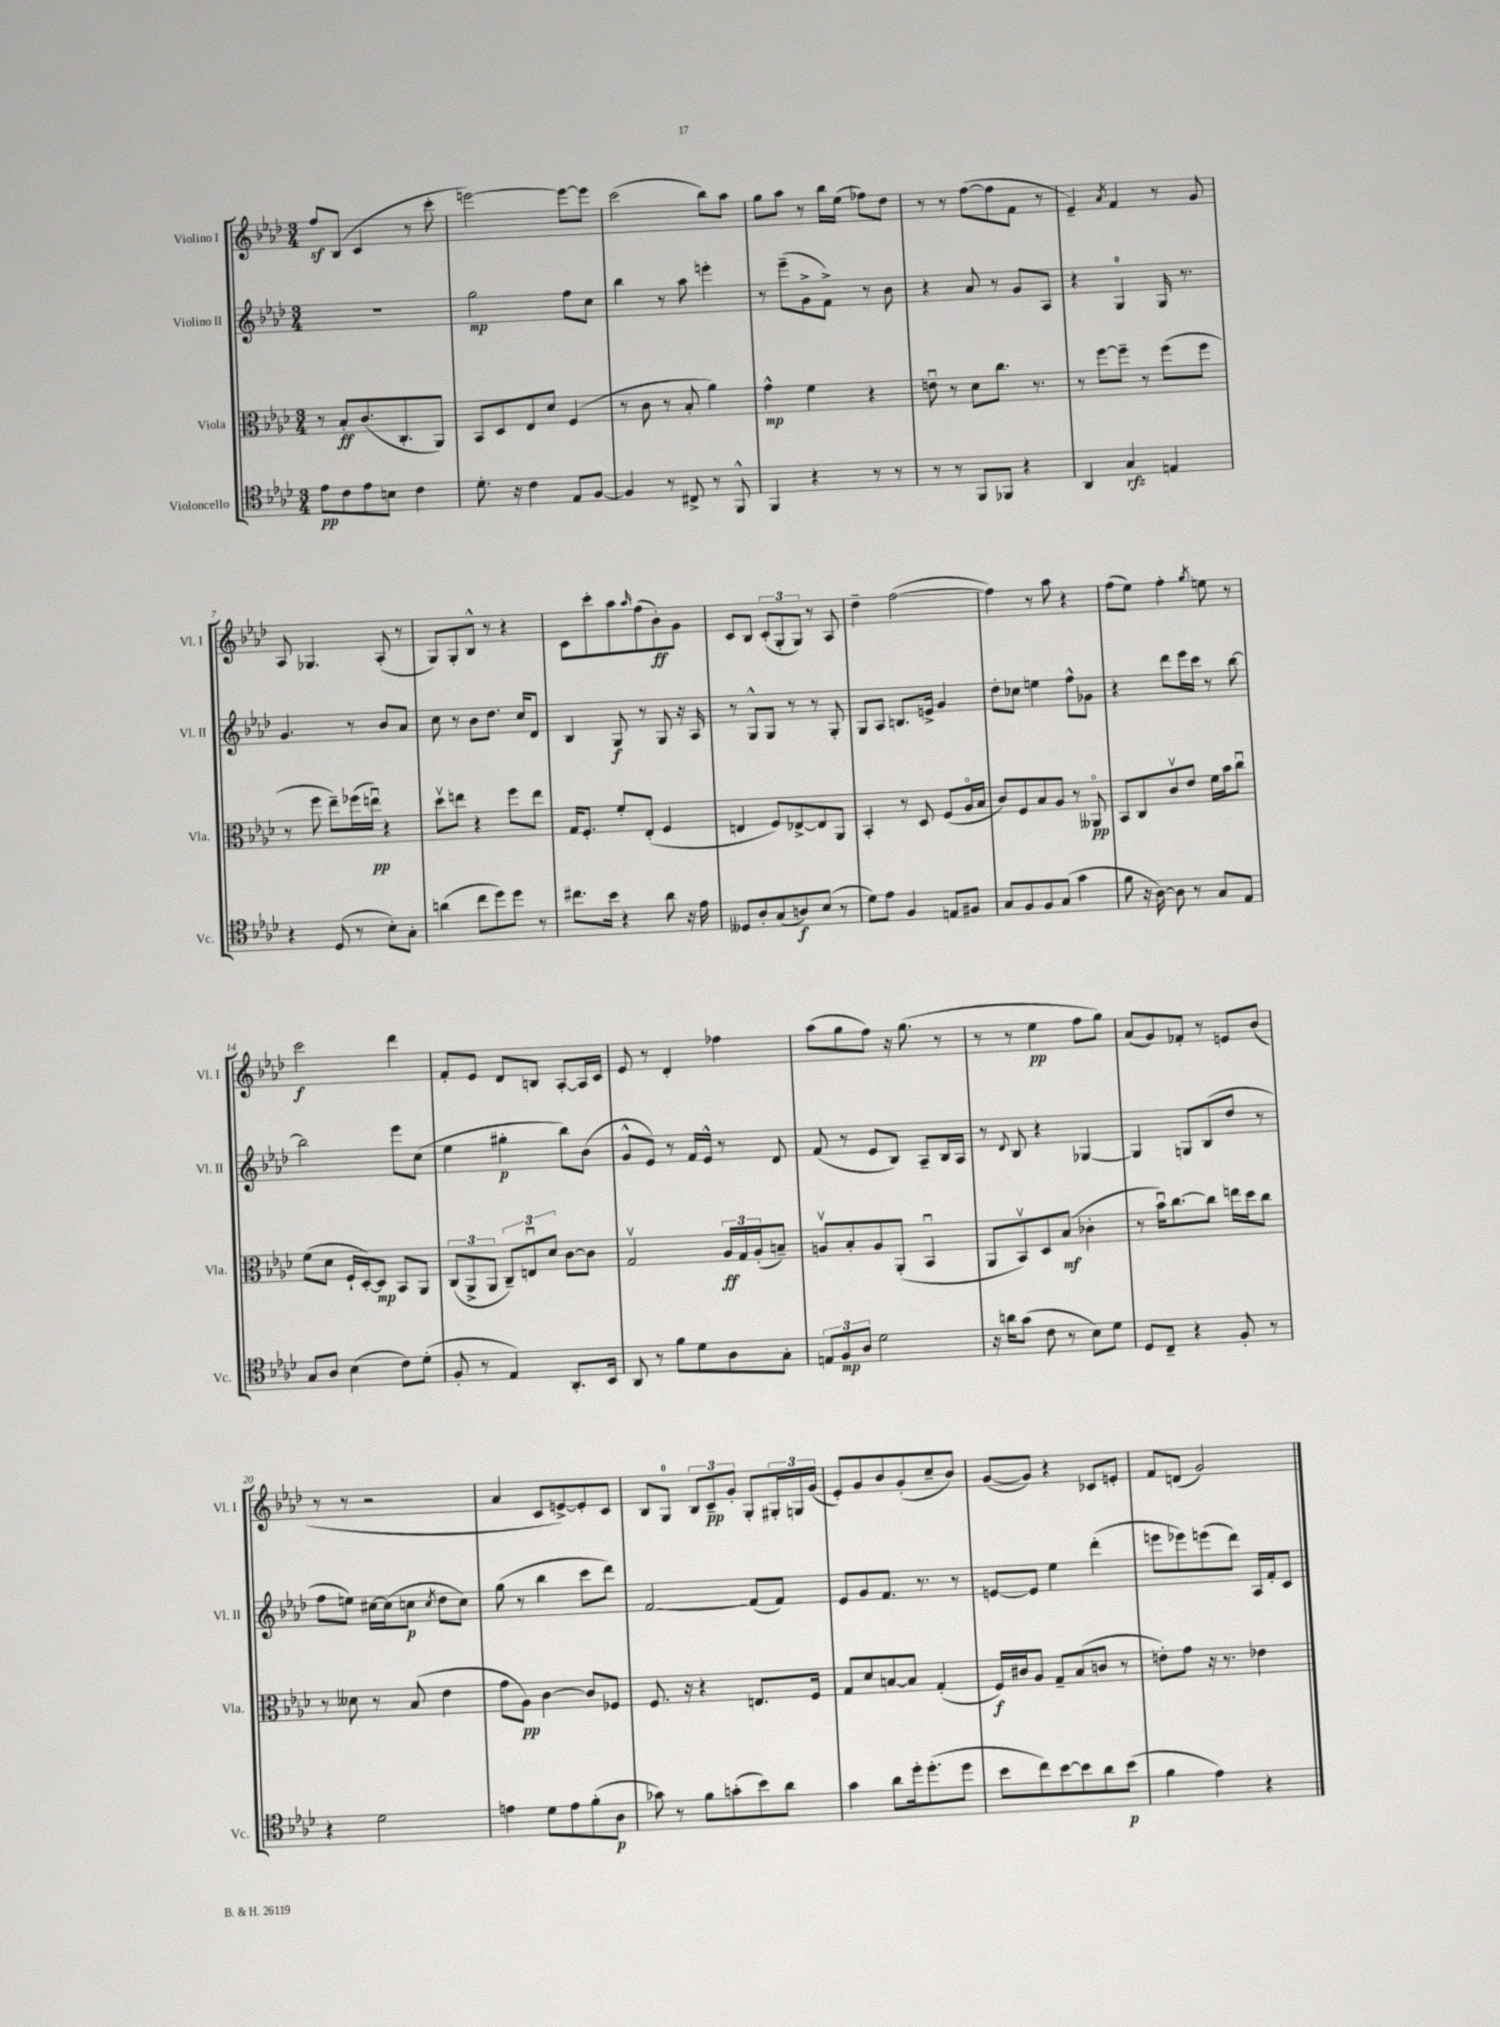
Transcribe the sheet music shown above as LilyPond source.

<<
\new StaffGroup <<
\new Staff = "s0" \with { instrumentName = "Violino I" shortInstrumentName = "Vl. I" } {
    \clef treble \key aes \major \numericTimeSignature \time 3/4
    f''8\sf bes8( c'4 r8 c'''8-. |
    e'''2~) e'''8~ e'''8 |
    c'''2( bes''8) aes''8 |
    g''8 aes''8 r8 bes''16 ees''16( fes''8) des''8 |
    r8 r8 f''8~( f''8 f'8 r8 |
    ees'4--) \acciaccatura { aes'8 } f'4 r8 g'8 |
    aes8 ges4. aes8-.( r8 |
    g8) g8-. bes8-^ r8 r4 |
    c'8 c'''8-. aes''8 \grace { aes''16 } f''8( bes'8-.\ff) g'8 |
    c'8 bes8 \tuplet 3/2 { c'8-.( g8-. g8) } r8 aes8 |
    des''4-- f''2~( |
    f''4) r8 aes''8 r4 |
    f''8( ees''8) f''4-. \acciaccatura { g''8 } e''8 r8 |
    c'''2\f des'''4 |
    f'8-. ees'8 des'8 b8 aes8~-. aes16 c'16 |
    ees'8 r8 des'4-. fes''4 |
    aes''8( g''8 f''8) r16 g''8.( r8 |
    r8 r8 ees''4\pp f''8 g''8) |
    aes'8( g'8) fes'8-. r8 e'8 bes'8( |
    r8 r8 r2 |
    aes'4 c'8 e'8~->) e'8-. c'8 |
    bes8 g8-0 \tuplet 3/2 { bes8 c'8--\pp g'8-. } g8-. \tuplet 3/2 { gis16-. g16 g'16( } |
    ees'8-.) g'8 bes'8 g'8-.( c''8-- bes'8) |
    g'8~( g'8) r4 ces'8 e'8-. |
    f'8 d'8( g'2) \bar "|." |
}
\new Staff = "s1" \with { instrumentName = "Violino II" shortInstrumentName = "Vl. II" } {
    \clef treble \key aes \major \numericTimeSignature \time 3/4
    R2. |
    g''2\mp f''8 c''8 |
    bes''4 r8 aes''8 e'''4-. |
    r8 ees'''8--( g'8-> f'8->) r8 bes'8 |
    r4 aes'8 r8 g'8 aes8 |
    r4 g4-0 g16 r8. |
    g'4. r8 bes'8 aes'8 |
    c''8 r8 bes'8 des''8. c''16 des'8 |
    bes4 g8\f r8 g8 r16 aes16 |
    r8 g8-^ g8 r8 r8 g8-. |
    g8 aes8 b8. e'16-> g'4 |
    des''8-. ces''8 e''4 f''8-^ ges'8 |
    r4 des'''8 ees'''16 c'''16 r8 bes''8~ |
    bes''2 ees'''8 c''8( |
    ees''4 gis''4-.\p bes''8) bes'8( |
    g'8-^ ees'8) r8 f'16 ees'16-^ r8 des'8 |
    f'8( r8 ees'8 bes8) aes8-- bes16 aes16 |
    r8 \appoggiatura { des'8 } bes8 r4 ges4~ |
    ges4 g8 bes8( des''8 r8 |
    f''8 e''8) cis''16~ cis''16( c''8\p \acciaccatura { c''8 } des''8 c''8) |
    g''8( r8 bes''4 c'''8 des'''8) |
    f'2~ f'8( f'8) |
    ees'8 g'8 f'8. r8. r8 |
    e'8~ e'8 ees''4 des'''4-.( |
    e'''8 ees'''8) e'''8( des'''8) aes16 f'16-. c'8 \bar "|." |
}
\new Staff = "s2" \with { instrumentName = "Viola" shortInstrumentName = "Vla." } {
    \clef alto \key aes \major \numericTimeSignature \time 3/4
    r8 bes8-.\ff c'8.( c8.-. aes,8) |
    bes,8 des8 ees8 des'8 f4( |
    r8 c'8 r8 bes8-. aes'4) |
    g'4-^\mp f'4 r4 |
    e'8\downbow r8 des'8 c''8. r8. |
    r8 f''8~ f''8-- r8 f''8( f''8 |
    r8 f''8 ees''8--) fes''16( e''16\downbow\pp) r4 |
    des''8\upbow e''8 r4 f''8 e''8 |
    g16 f8.-. f'8-. ees8-.( f4 |
    e4 f8) ees8~-> ees8 aes,8 |
    bes,4-. r8 des8 f8( aes16\flageolet bes16 |
    c'8) f8 bes8 aes8 r8 aeses,8\flageolet\pp |
    bes,8 c8 c'8\upbow ees'8 f'16 bes'16 c''8\downbow |
    f'8( des'8 f16-! des16~-.) des8\mp bes,8 aes,8 |
    \tuplet 3/2 { c8( aes,8-> aes,8 } \tuplet 3/2 { c8--) e8\downbow des'8 } c'8~ c'8 |
    g2\upbow \tuplet 3/2 { aes16\ff g16 aes16-.( } b8--) |
    a8\upbow bes8-. a8 aes,8-.( bes,4\downbow |
    aes,8 bes,8\upbow) des8 bes8\mf( ces'4-. |
    r8 bes'16\downbow) c''8.~ c''8 e''16 des''16 c''8 |
    r8 deses'8 r8 bes8( ees'4 |
    g'8 aes8\pp) c'4~ c'8 fes8 |
    f8. r16 r4 e8. f16 |
    g8 des'8 b8~ b8 g4-.( |
    f16\f) cis'16 aes8 g8-- bes8( c'8 r8 |
    e'8-.) g'8 r16 r8. ees'4 \bar "|." |
}
\new Staff = "s3" \with { instrumentName = "Violoncello" shortInstrumentName = "Vc." } {
    \clef tenor \key aes \major \numericTimeSignature \time 3/4
    ees'8\pp c'8 ees'8 b8 c'4 |
    des'8.-. r16 c'4 ees8 f8~ |
    f4 r8 cis8-> r8 f,8-^ |
    f,4 r4 r8 r8 |
    r8 r8 f,8 fes,8 r4 |
    aes,4 g4\rfz e4 |
    r4 des8( r8 bes8-.) g8-. |
    a'4( c''8 des''8) des''8 r8 |
    cis''8. bes'16 r4 aes'8 r16 ees'16 |
    deses8 aes8-. g8( a8\f) bes8( r8 |
    des'8) ees'8 f4 e8 fis8 |
    g8 f8 f8 g8( g'4 |
    f'8 r16 aes16~) aes8 r8 g8 ees8 |
    g8 aes8 bes4( c'8) des'8-.( |
    f8-. r8 ees4) aes,8.-. bes,16 |
    aes,8 r8 f'8 des'8 aes8 g8-. |
    \tuplet 3/2 { e8 f8\mp aes8 } des'2 |
    r16 a'16 g'8( c'8 r8 bes8) des'8 |
    des8 c8-- r4 f8-. r8 |
    r4 des'2 |
    e'4 des'8 e'8 f'8-.( aes8\p |
    ges'8) r8 f'8 g'8-.( bes'8) aes'8 |
    g'4 aes'8 des''16-. des''8.-.( des''8 |
    bes'8 c''8) bes'8~ bes'8 aes'8 bes'8\p( |
    f'4 ees'4) r4 \bar "|." |
}
>>
>>
